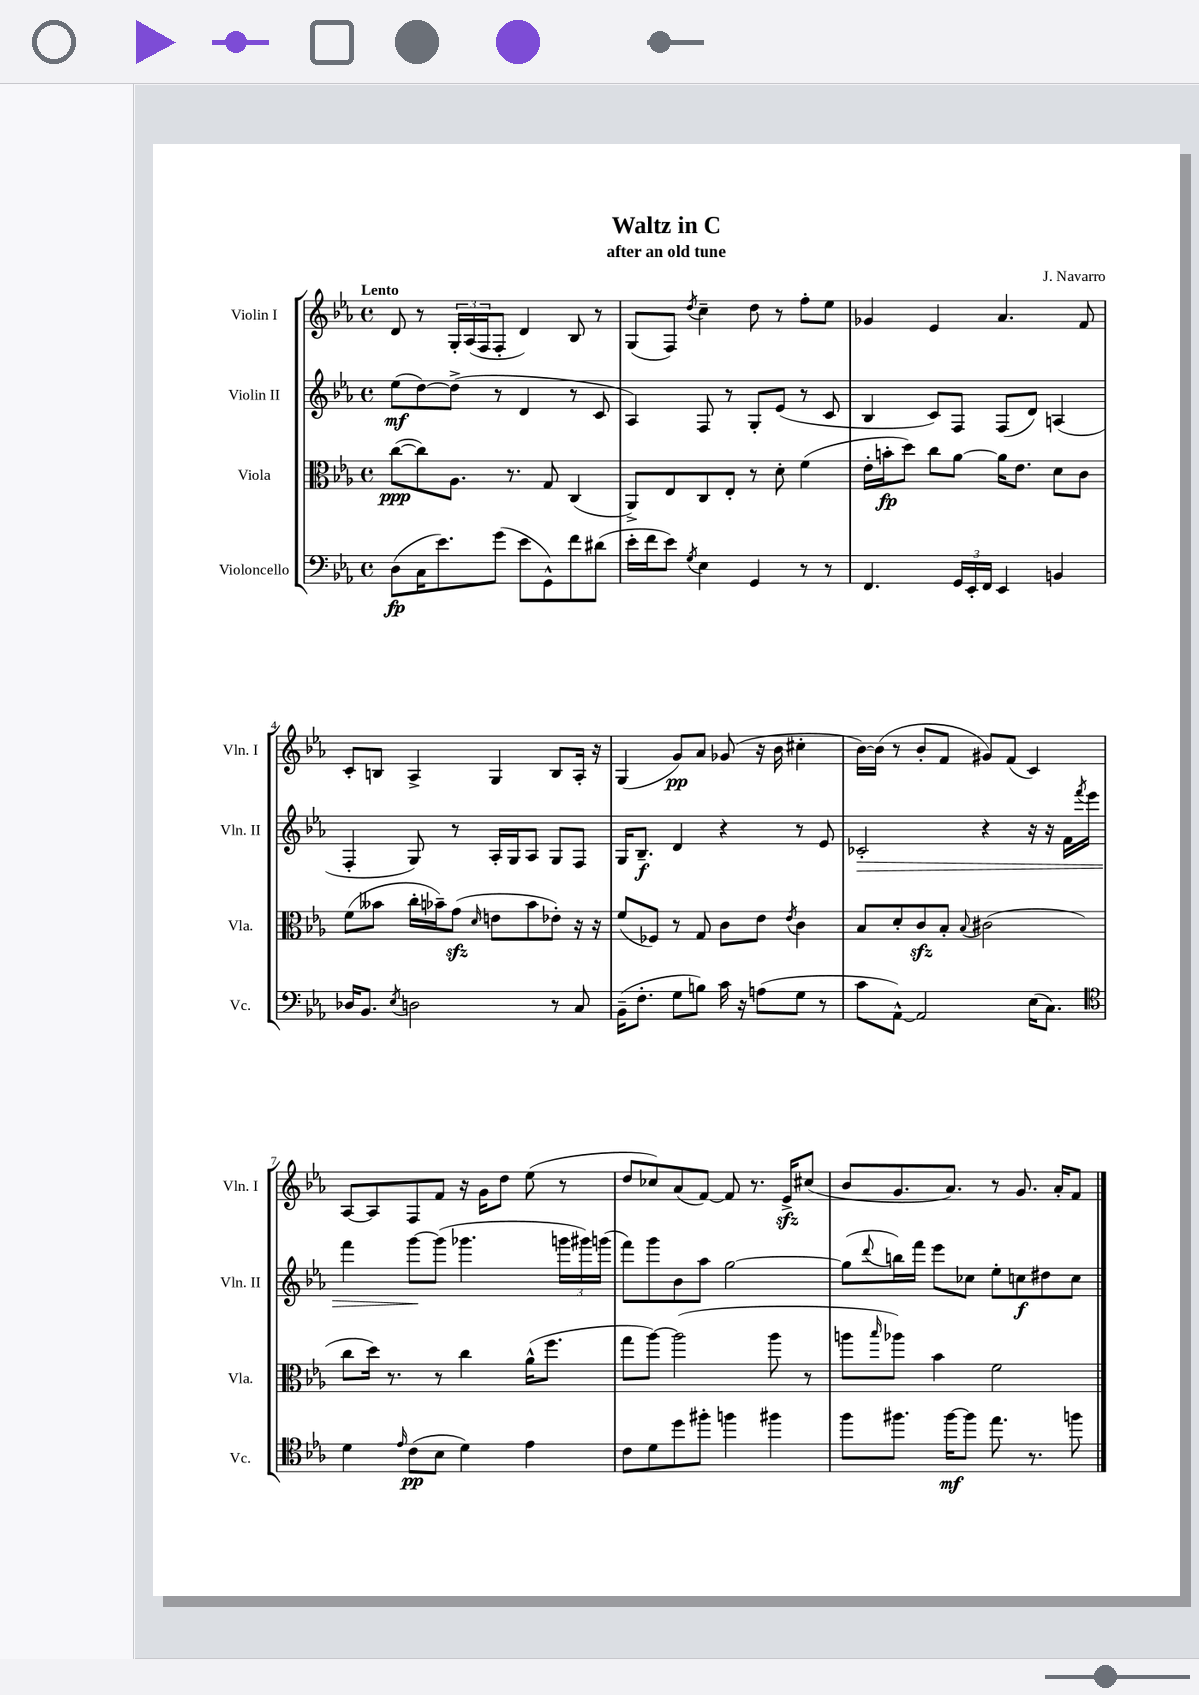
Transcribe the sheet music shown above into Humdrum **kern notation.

**kern	**kern	**kern	**kern
*staff4	*staff3	*staff2	*staff1
*clefF4	*clefC3	*clefG2	*clefG2
*k[b-e-a-]	*k[b-e-a-]	*k[b-e-a-]	*k[b-e-a-]
*M4/4	*M4/4	*M4/4	*M4/4
*met(c)	*met(c)	*met(c)	*met(c)
(8D	([8cc	(8ee-	8d
16C	8cc])	[8dd)	8r
8.e-)	.	.	.
.	8.A-	(8dd^]	24G'
.	.	.	(24A-
.	.	.	24F
(8g	.	8r	8F'
.	8.r	.	.
8e-	.	4d	4d)
8GG^^)	8G	.	.
8f	(4C	8r	8B-
(8d#	.	8c	8r
=	=	=	=
16e-'	8AA-^)	4A-)	(8G
16f	.	.	.
8e-)	8E-	.	8F)
8qG	.	.	8qdd
4E-	8C	8F	4cc~
.	8E-'	8r	.
4GG	8r	8G'	8dd
.	8d'	(8e-	8r
8r	(4f	8r	8ff'
8r	.	8c	8ee-
=	=	=	=
4.FF	16e-'	4B-	4g-
.	16b'	.	.
.	8dd)	.	.
.	8cc	8c)	4e-
24GG	[8a-	8F	.
24EE-'	.	.	.
24FF	.	.	.
4EE-	16a-]	(8F	4.a-
.	8.e-	.	.
.	.	8d)	.
4BB	8d	(4A	.
.	8c	.	8f
=	=	=	=
16D-	(8f	4F'	8c'
8.BB-	.	.	.
.	8b--	.	8B
8qE-	.	.	.
2D	16cc'	8G)	4A-^
.	16b-~)	.	.
.	(8g	8r	.
.	16qqd	.	.
.	8e	16A-'	4G
.	.	16G	.
.	8b-	8A-	.
8r	8e-')	8G	8B
8C	16r	8F	16A-'
.	16r	.	16r
=	=	=	=
(16BB-~	(8f	16G	(4G
8.F'	.	8.B-~	.
.	8F-)	.	.
8G	8r	4d	8g)
8B)	8G	.	8a-
16c	8c	4r	(8g-
16r	.	.	.
(8A	8e-	.	16r
.	.	.	16b-
.	8qe-	.	.
8G	4c	8r	4cc#'
8r	.	8e-	.
=	=	=	=
8c	8B-	2c-'	[16b-)
.	.	.	(16b-]
[8AA-^^)	8d'	.	8r
2AA-]	8c	.	8b-'
.	8B-'	.	8f
.	8qqB-	.	.
.	(2c#	4r	8g#)
.	.	.	(8f
(16E-	.	16r	4c)
8.C)	.	16r	.
.	.	16f	.
.	.	8qfff	.
.	.	16eee-	.
=	=	=	=
*clefC4	*	*	*
4d	8cc	4fff	[8A-
.	16dd)	.	8A-]
.	8.r	.	.
16qqe-	.	.	.
(8c	.	[8ggg	8F
8B-	8r	(8ggg]	8f
4d)	4cc	4.ggg-	16r
.	.	.	16g
.	.	.	8dd
4e-	(16a-^^	.	(8ee-
.	8.ff	.	.
.	.	24ggg	8r
.	.	24ggg#)	.
.	.	(24ggg	.
=	=	=	=
8c	8gg	8fff)	8dd
8d	[8aa-)	8ggg	8cc-)
8dd	(2aa-]	8b-	(8a-
8ff#'	.	8aa-	[8f)
4ff	.	[2gg	8f]
.	.	.	8.r
4ff#	8aa-	.	.
.	.	.	16e-^
.	8r	.	(8cc#
=	=	=	=
8ff	8aa	(8gg]	8b-
.	16qqbb-	8qqddd	.
8.ff#	8aa-)	16bb)	8.g
.	.	16fff	.
.	4b-	8eee-	.
[16ff#	.	.	8.a-)
8ff#]	.	8cc-	.
8.ee-	2f	8ee-'	8r
.	.	8cc	8.g
8.r	.	.	.
.	.	8dd#	.
.	.	.	16a-'
8ff	.	8cc	8f
==	==	==	==
*-	*-	*-	*-
